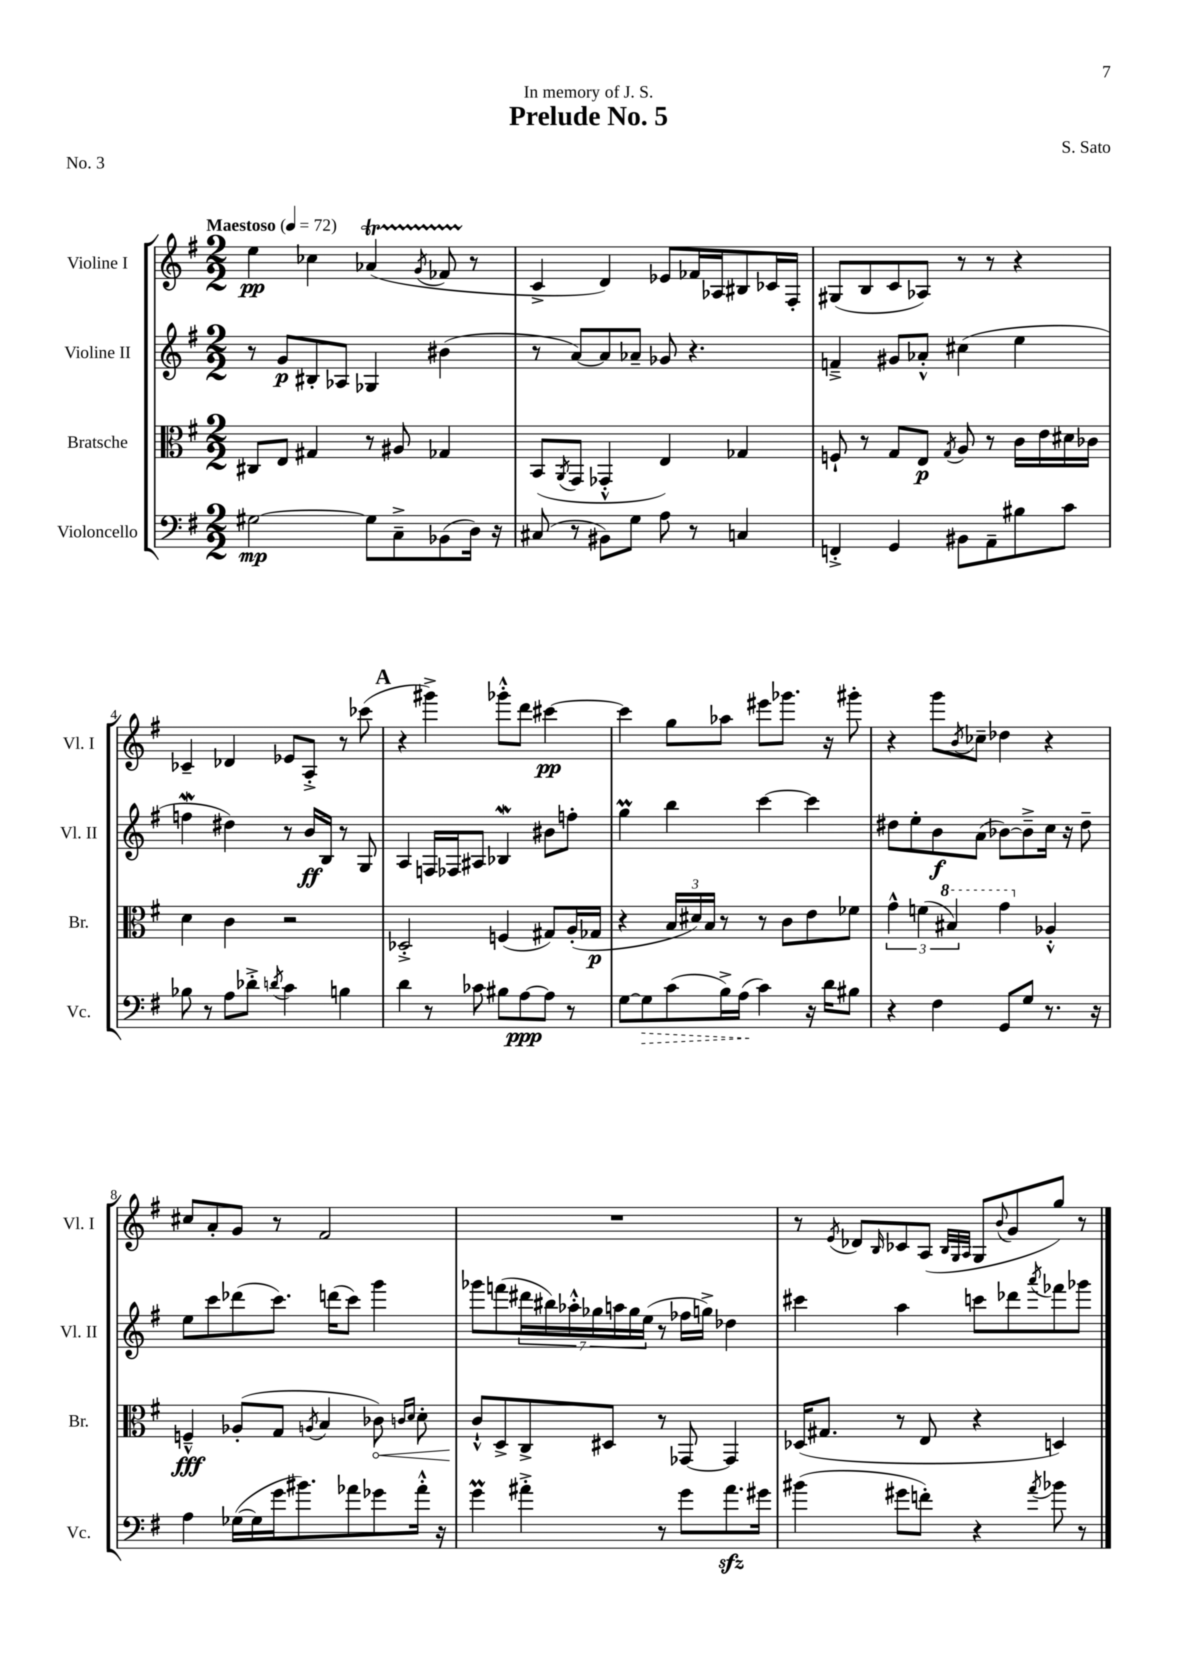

**kern	**kern	**kern	**kern
*staff4	*staff3	*staff2	*staff1
*clefF4	*clefC3	*clefG2	*clefG2
*k[f#]	*k[f#]	*k[f#]	*k[f#]
*M2/2	*M2/2	*M2/2	*M2/2
*MM72	*MM72	*MM72	*MM72
[2G#\	8C#/L	8r	4ee\
.	8E/J	8g/L	.
.	4G#/	8B#'/	4cc-\
.	.	8A-/J	.
8G#\]L	8r	4G-/	(4a-/
8C~^\	8A#/	.	.
.	.	.	8qg/
(8BB-\	4G-/	(4b#\	8f-/
16D\Jk)	.	.	8r
16r	.	.	.
=	=	=	=
(8C#/	(8BB/L	8r	4c^/
.	8qAA/	.	.
8r	8GG/J	[8a/L)	.
8BB#\L)	4GG-'^^/	8a/]	4d/)
8G\J	.	8a-~/J	.
8A\	4E/)	8g-/	8e-/L
8r	.	4.r	16f-/L
.	.	.	16A-/J
4C/	4G-/	.	8B#/
.	.	.	16c-/L
.	.	.	16F#'/JJ
=	=	=	=
4FF'^/	8F`/	4f~^/	(8G#/L
.	8r	.	8B/
4GG/	8G/L	8g#/L	8c/
.	8E/J	8a-'^^/J	8A-/J)
.	8qG/	.	.
8BB#\L	8A/	(4cc#\	8r
8AA~\	8r	.	8r
8B#\	16c\LL	4ee\	4r
.	16e\	.	.
8c\J	16d#\	.	.
.	16c-\JJ	.	.
=	=	=	=
8B-\	4d\	4ff\	4c-~/
8r	.	.	.
8A\L	4c\	4dd#\)	4d-/
8d-'^\J	.	.	.
8qd/	.	.	.
4c\	2r	8r	8e-/L
.	.	16b/LL	8A'^/J
.	.	16B/JJ	.
4B\	.	8r	8r
.	.	8G/	(8ccc-\
=	=	=	=
4d\	2D-'^/	4A/	4r
8r	.	16F/LL	4ggg#^\)
.	.	16F-/J	.
8c-\	.	8A#/J	.
8B#\L	(4F/	4B-/	8ggg-'^^\L
[8A\	.	.	8ddd\J
8A\]J	8G#/L)	8b#\L	[4ccc#\
8r	(16A'/L	8ff'\J	.
.	16G-/JJ	.	.
=	=	=	=
[8G\L	4r	4gg\	4ccc#\]
8G\]	.	.	.
(8c\	24B/LL	4bb\	8gg\L
.	24d#/)	.	.
.	24B/JJ	.	.
16B^\L)	8r	.	8aa-\J
(16A\JJ	.	.	.
4c\)	8r	[4ccc\	8eee#\L
.	8c\L	.	8.ggg-\J
16r	8e\	4ccc\]	.
16d\LK	.	.	16r
8B#\J	8f-\J	.	8ggg#'\
=	=	=	=
4r	6g^^\	8dd#\L	4r
.	.	8ee'\	.
.	(6f\	.	.
4F#\	.	8b\	8ggg\L
.	6b#/)	.	.
.	.	.	8qb/
.	.	(8a\J	8cc-~\J
8GG/L	4gg\	[8b-\L)	4dd-\
8G/J	.	8b-~^\]	.
8.r	4A-'^^/	16cc\Jk	4r
.	.	16r	.
.	.	8dd#~\	.
16r	.	.	.
=	=	=	=
4A\	4F~^^/	8ee\L	8cc#/L
.	.	8ccc\	8a'/
([16G-\LL	(8A-'/L	(8ddd-\	8g/J
16G-\]	.	.	.
16g\J	8G/J	8.ccc\J)	8r
8.b#\)	.	.	.
.	8qA/	.	.
.	4B/	.	2f#/
.	.	(16ddd\LK	.
8a-\	.	8ccc\J)	.
8g-\	8c-\)	4ggg\	.
.	16qqc/LL	.	.
.	16qqd/JJ	.	.
16a-'^^\Jk	8d'\	.	.
16r	.	.	.
=	=	=	=
4g\	8c`^^/L	8ggg-\L	1r
.	8D^/	(8fff\	.
4a#'^\	8C^/	28ddd#\L	.
.	.	28bb#\)	.
.	.	28aa-'^^\	.
.	.	28gg-\	.
.	8D#/J	.	.
.	.	28aa\	.
.	.	28gg-\	.
.	.	(28ee\JJ	.
8r	8r	8r	.
8g\L	[8GG-/	16ff-\LL	.
.	.	16gg^\JJ)	.
8.a#\	4GG-/]	4dd-\	.
16g#\Jk	.	.	.
=	=	=	=
(4b#\	(16D-/LK	4ccc#\	8r
.	8.G#/J	.	.
.	.	.	8qe/
.	.	.	8d-/L
.	.	.	16qqB/
8g#\L	8r	4aa\	8c-/
8f'\J)	8E/	.	(8A/J
.	.	.	32qqB/LLL
.	.	.	32qqG/
.	.	.	32qqA/JJJ
4r	4r	8ccc\L	8G/L
.	.	.	8qqb/
.	.	8ddd-\	8g/
8qa/	.	8qaaa/	.
8b-\	4D/)	8fff-\	8gg/J)
8r	.	8ggg-\J	8r
==	==	==	==
*-	*-	*-	*-
